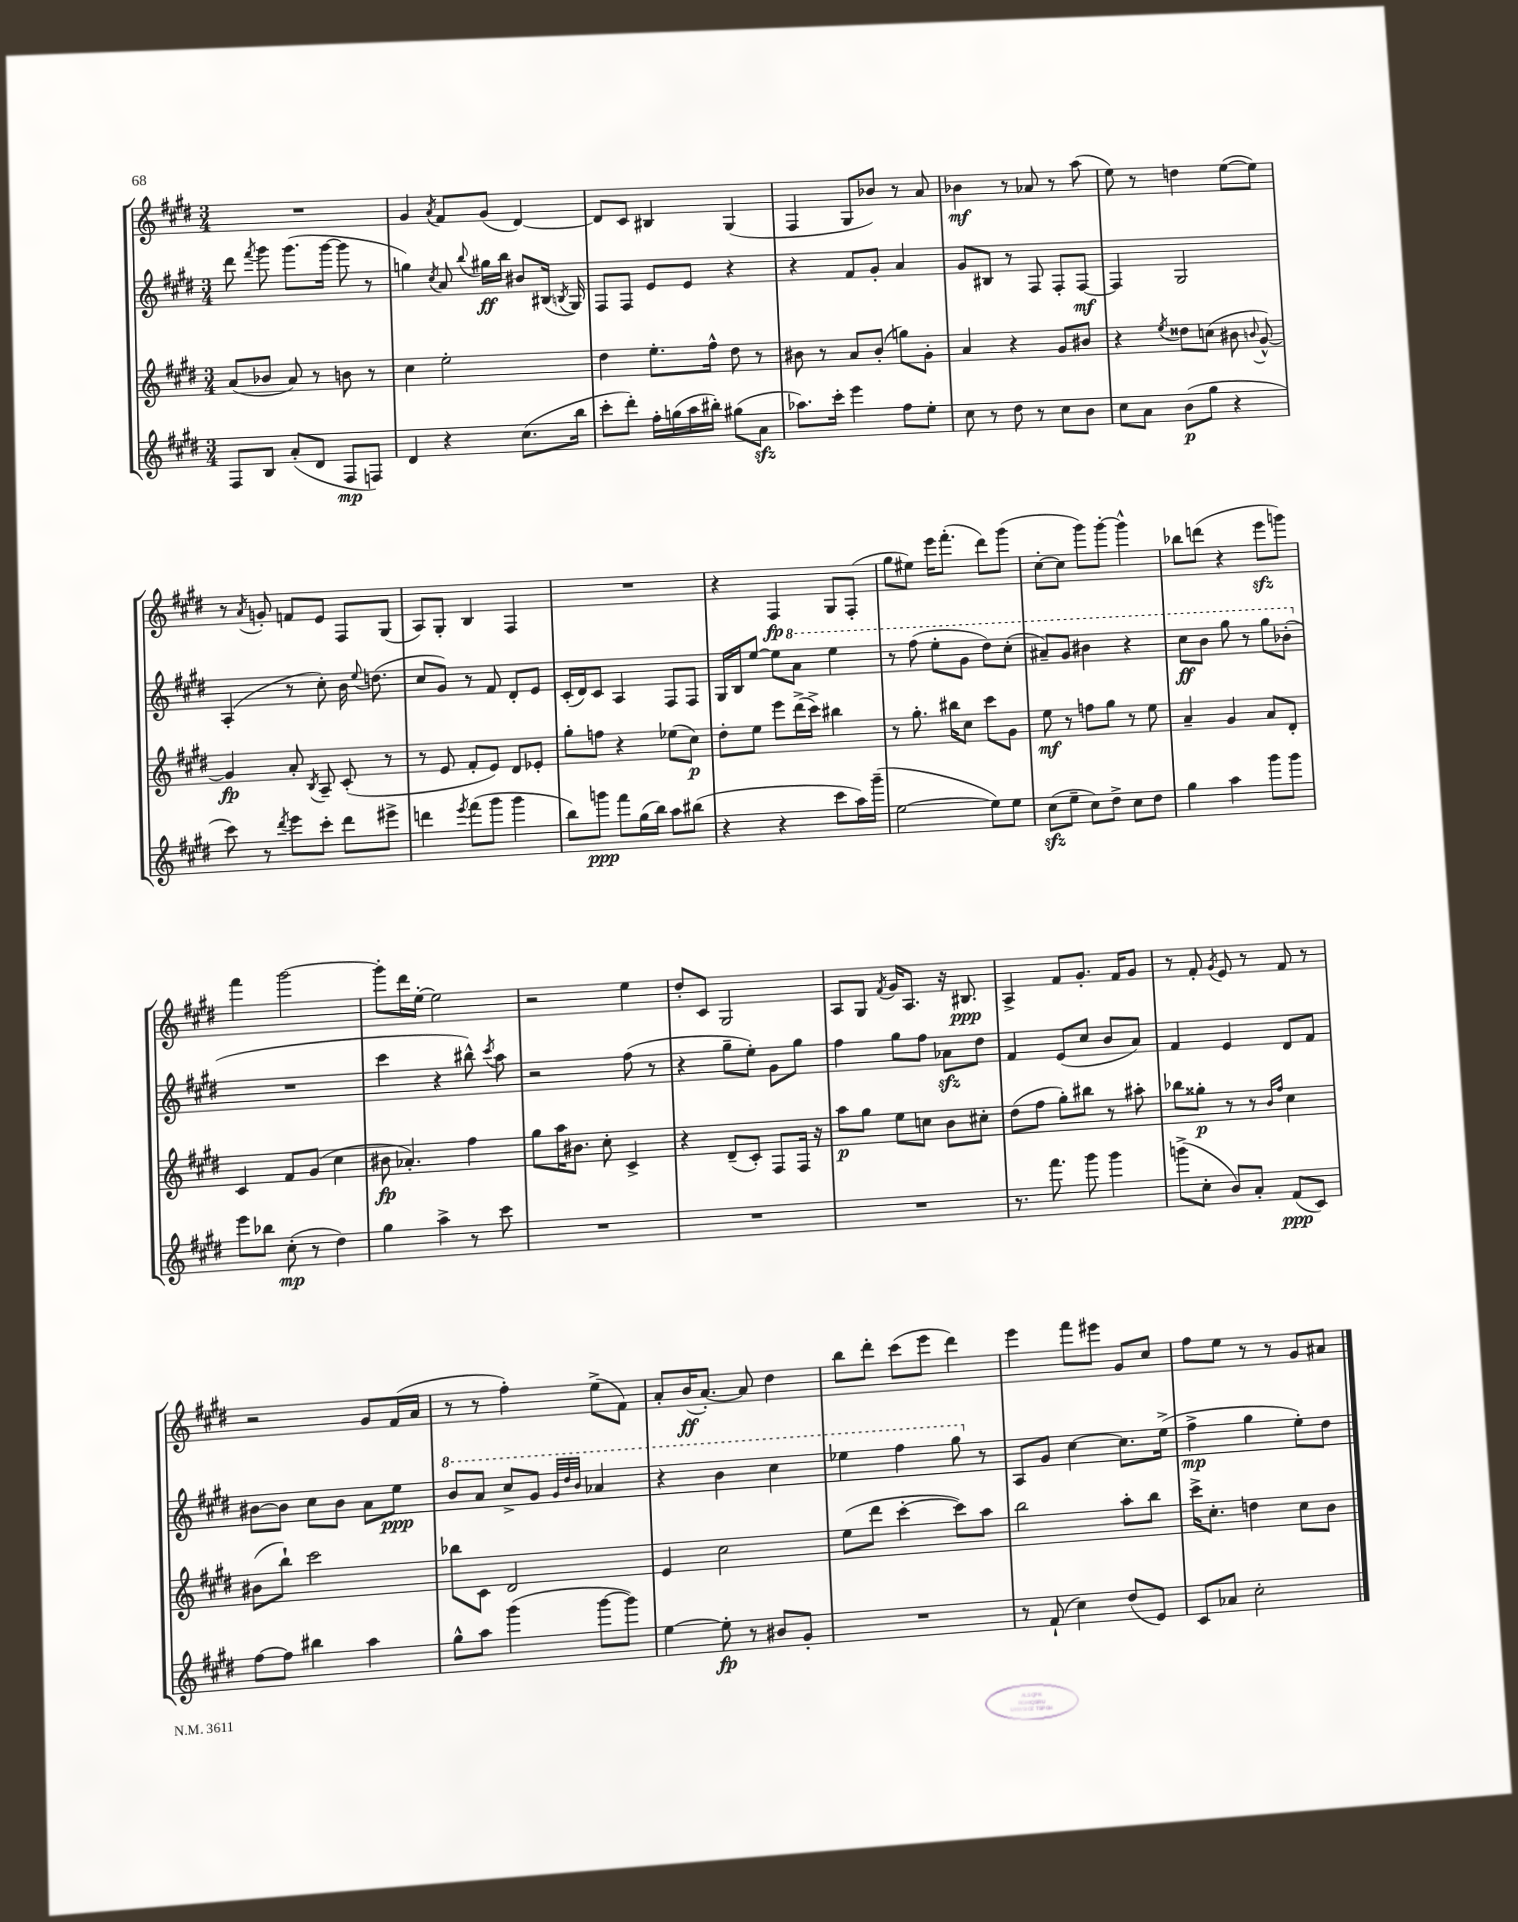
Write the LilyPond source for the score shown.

<<
\new StaffGroup <<
\new Staff = "s0" {
    \clef treble \key e \major \numericTimeSignature \time 3/4
    \autoBeamOff R2. |
    gis'4 \acciaccatura { a'8 } fis'8[ gis'8]( dis'4~) |
    dis'8[ cis'8] bis4 gis4( |
    fis4 gis8[ bes'8]) r8 a'8 |
    bes'4\mf r8 aes'8 r8 a''8( |
    e''8) r8 d''4 e''8[~( e''8]) |
    r8 \acciaccatura { a'8 } g'8-. f'8[ e'8] fis8[ gis8]( |
    a8[) gis8]-. b4 fis4 |
    R2. |
    r4 fis4\fp gis8[ fis8]-.( |
    gis''8[ eis''8]) e'''16[ fis'''8.]-.( dis'''8[) gis'''8]( |
    cis''8[~-. cis''8] gis'''8[) gis'''8]~-. gis'''4-^ |
    bes''8[ d'''8]( r4 e'''8[\sfz g'''8]) |
    fis'''4 gis'''2~ |
    gis'''8[-. dis'''16 e''16]~-. e''2 |
    r2 e''4 |
    dis''8[-. cis'8] gis2 |
    a8[ gis8] \acciaccatura { fis'8 } gis'16[ a8.] r16 bis8.\ppp |
    a4-> fis'8[ gis'8.]-. fis'16[ gis'8] |
    r8 fis'8-. \acciaccatura { gis'8 } e'8 r8 fis'8 r8 |
    r2 gis'8[ fis'16( a'16] |
    r8 r8 fis''4-.) e''8[->( fis'8]) |
    a'8[-. b'16\ff( a'8.]~-.) a'8 dis''4 |
    b''8[ dis'''8]-. cis'''8[( e'''8] dis'''4) |
    e'''4 fis'''8[ eis'''8] gis'8[ cis''8] |
    fis''8[ e''8] r8 r8 gis'8[ ais'8] \bar "|." |
}
\new Staff = "s1" {
    \clef treble \key e \major \numericTimeSignature \time 3/4
    \autoBeamOff dis'''8 \acciaccatura { fis'''8 } gis'''8 gis'''8.[( gis'''16]~ gis'''8 r8 |
    g''4) \acciaccatura { cis''8 } a'8 \appoggiatura { b''8 } gis''16[\ff b''16] bis'8[ bis16]( \acciaccatura { b8 } gis16) |
    fis8[ fis8] e'8[ e'8] r4 |
    r4 fis'8[ gis'8]-. a'4 |
    gis'8[ bis8] r8 fis8 fis8[-. fis8]~\mf |
    fis4 gis2 |
    a4-.( r8 cis''8-.) b'16 \appoggiatura { e''8 } d''8.( |
    cis''8[ gis'8]) r8 fis'8 dis'8[-. e'8] |
    cis'16[-.( dis'16) cis'8] a4 fis8[ fis8] |
    gis16[ b16 e''8]~ e''8[ \ottava #1 a''8] e'''4 |
    r8 fis'''8( e'''8[-. gis''8] dis'''8[) cis'''8]-.( |
    ais''8[--) gis''8] bis''4 r4 |
    cis'''8[\ff b''8] gis'''8 r8 gis'''8[ bes''8]-.( \ottava #0 |
    R2. |
    cis'''4 r4 bis''8-^) \acciaccatura { cis'''8 } a''8 |
    r2 fis''8( r8 |
    r4 gis''8[-- e''8]-.) gis'8[ gis''8] |
    fis''4 gis''8[ fis''8] aes'8[\sfz dis''8] |
    fis'4 e'8[( cis''8] b'8[ a'8]) |
    fis'4 e'4 dis'8[ fis'8] |
    bis'8[~ bis'8] cis''8[ bis'8] a'8[ e''8]\ppp |
    \ottava #1 b''8[ a''8] cis'''8[-> gis''8] \grace { gis''32[ dis'''32 b''32] } aes''4 |
    r4 b''4 cis'''4 |
    ees'''4 fis'''4 gis'''8 \ottava #0 r8 |
    a8[ gis'8] cis''4~ cis''8.[ e''16]->( |
    fis''4->\mp gis''4 e''8[-.) dis''8] \bar "|." |
}
\new Staff = "s2" {
    \clef treble \key e \major \numericTimeSignature \time 3/4
    \autoBeamOff a'8[( bes'8] a'8) r8 b'8 r8 |
    cis''4 e''2-. |
    dis''4 e''8.[-. fis''16]-^ dis''8 r8 |
    bis'8 r8 a'8[ bis'8]-.( g''8[) gis'8]-. |
    a'4 r4 gis'8[ bis'8] |
    r4 \acciaccatura { e''8 } disis''8[ c''8]( bis'8 \appoggiatura { b'8 } gis'8~-^) |
    gis'4\fp a'8-. \acciaccatura { b8 } a8-- cis'8-.( r8 |
    r8 e'8 fis'8[-. e'8]) dis'8[ ees'8]-. |
    gis''8[-. f''8] r4 ees''8[( cis''8]\p) |
    dis''8[-. e''8] e'''8[ dis'''16->( cis'''16]->) bis''4 |
    r8 gis''8.-. bis''16[ cis''8] cis'''8[ gis'8] |
    e''8\mf r8 f''8[ gis''8] r8 e''8 |
    a'4-- gis'4 a'8[ dis'8]-. |
    cis'4 fis'8[ gis'8]( cis''4 |
    bis'8\fp aes'4.-.) fis''4 |
    gis''8[ a''16 bis'8.] cis''8-. cis'4-> |
    r4 dis'8[--( cis'8]-.) fis8[ fis16] r16 |
    a''8[\p gis''8] e''8[ c''8] b'8[ cis''8]-. |
    dis''8[( fis''8] gis''8[-.) bis''8] r8 ais''8-. |
    bes''8[ gisis''8]-.\p r8 r8 \grace { b'16[ fis''16] } cis''4 |
    bis'8[( b''8]-!) cis'''2 |
    bes''8[ cis'8] dis'2 |
    e'4 cis''2 |
    e''8[( dis'''8] cis'''4~-. cis'''8[) a''8] |
    b''2 a''8[-. b''8] |
    cis'''16[-> cis''8.]-. d''4 cis''8[ b'8] \bar "|." |
}
\new Staff = "s3" {
    \clef treble \key e \major \numericTimeSignature \time 3/4
    \autoBeamOff fis8[ b8] a'8[-.( dis'8] fis8[\mp f8]) |
    dis'4 r4 cis''8.[( b''16] |
    cis'''8[-. dis'''8]-.) fis''16[-. g''16( a''16 bis''16]-.) gis''8[( a'8]\sfz |
    aes''8.[) cis'''16]-. e'''4 fis''8[ e''8]-. |
    cis''8 r8 dis''8 r8 cis''8[ b'8] |
    cis''8[ a'8] b'8[\p( gis''8] r4 |
    cis'''8) r8 \acciaccatura { dis'''8 } e'''8[ cis'''8]-. dis'''8[ eis'''8]-> |
    d'''4 \acciaccatura { e'''8 } fis'''8[( gis'''8] gis'''4 |
    b''8[) g'''8]\ppp fis'''8[ gis''16( b''16]) a''8[ bis''8]( |
    r4 r4 cis'''8[ a''16) gis'''16]--( |
    e''2~ e''8[) e''8] |
    cis''8[\sfz( e''8]-- cis''8[) dis''8]-> cis''8[ dis''8] |
    gis''4 a''4 gis'''8[ gis'''8] |
    e'''8[ bes''8] cis''8-.\mp( r8 dis''4) |
    gis''4 a''4-> r8 cis'''8 |
    R2. |
    R2. |
    R2. |
    r8. fis'''8. gis'''8 gis'''4 |
    g'''8[->( cis''8]-. b'8[) a'8]-. fis'8[\ppp( cis'8]) |
    fis''8[~ fis''8] bis''4 a''4 |
    gis''8[-^ a''8] gis'''4( gis'''8[~ gis'''8]) |
    e''4~ e''8-.\fp r8 bis'8[ gis'8]-. |
    R2. |
    r8 fis'8-!( cis''4) dis''8[( e'8]) |
    cis'8[ aes'8] cis''2-. \bar "|." |
}
>>
>>
\layout { \context { \Score \remove "Bar_number_engraver" } }
